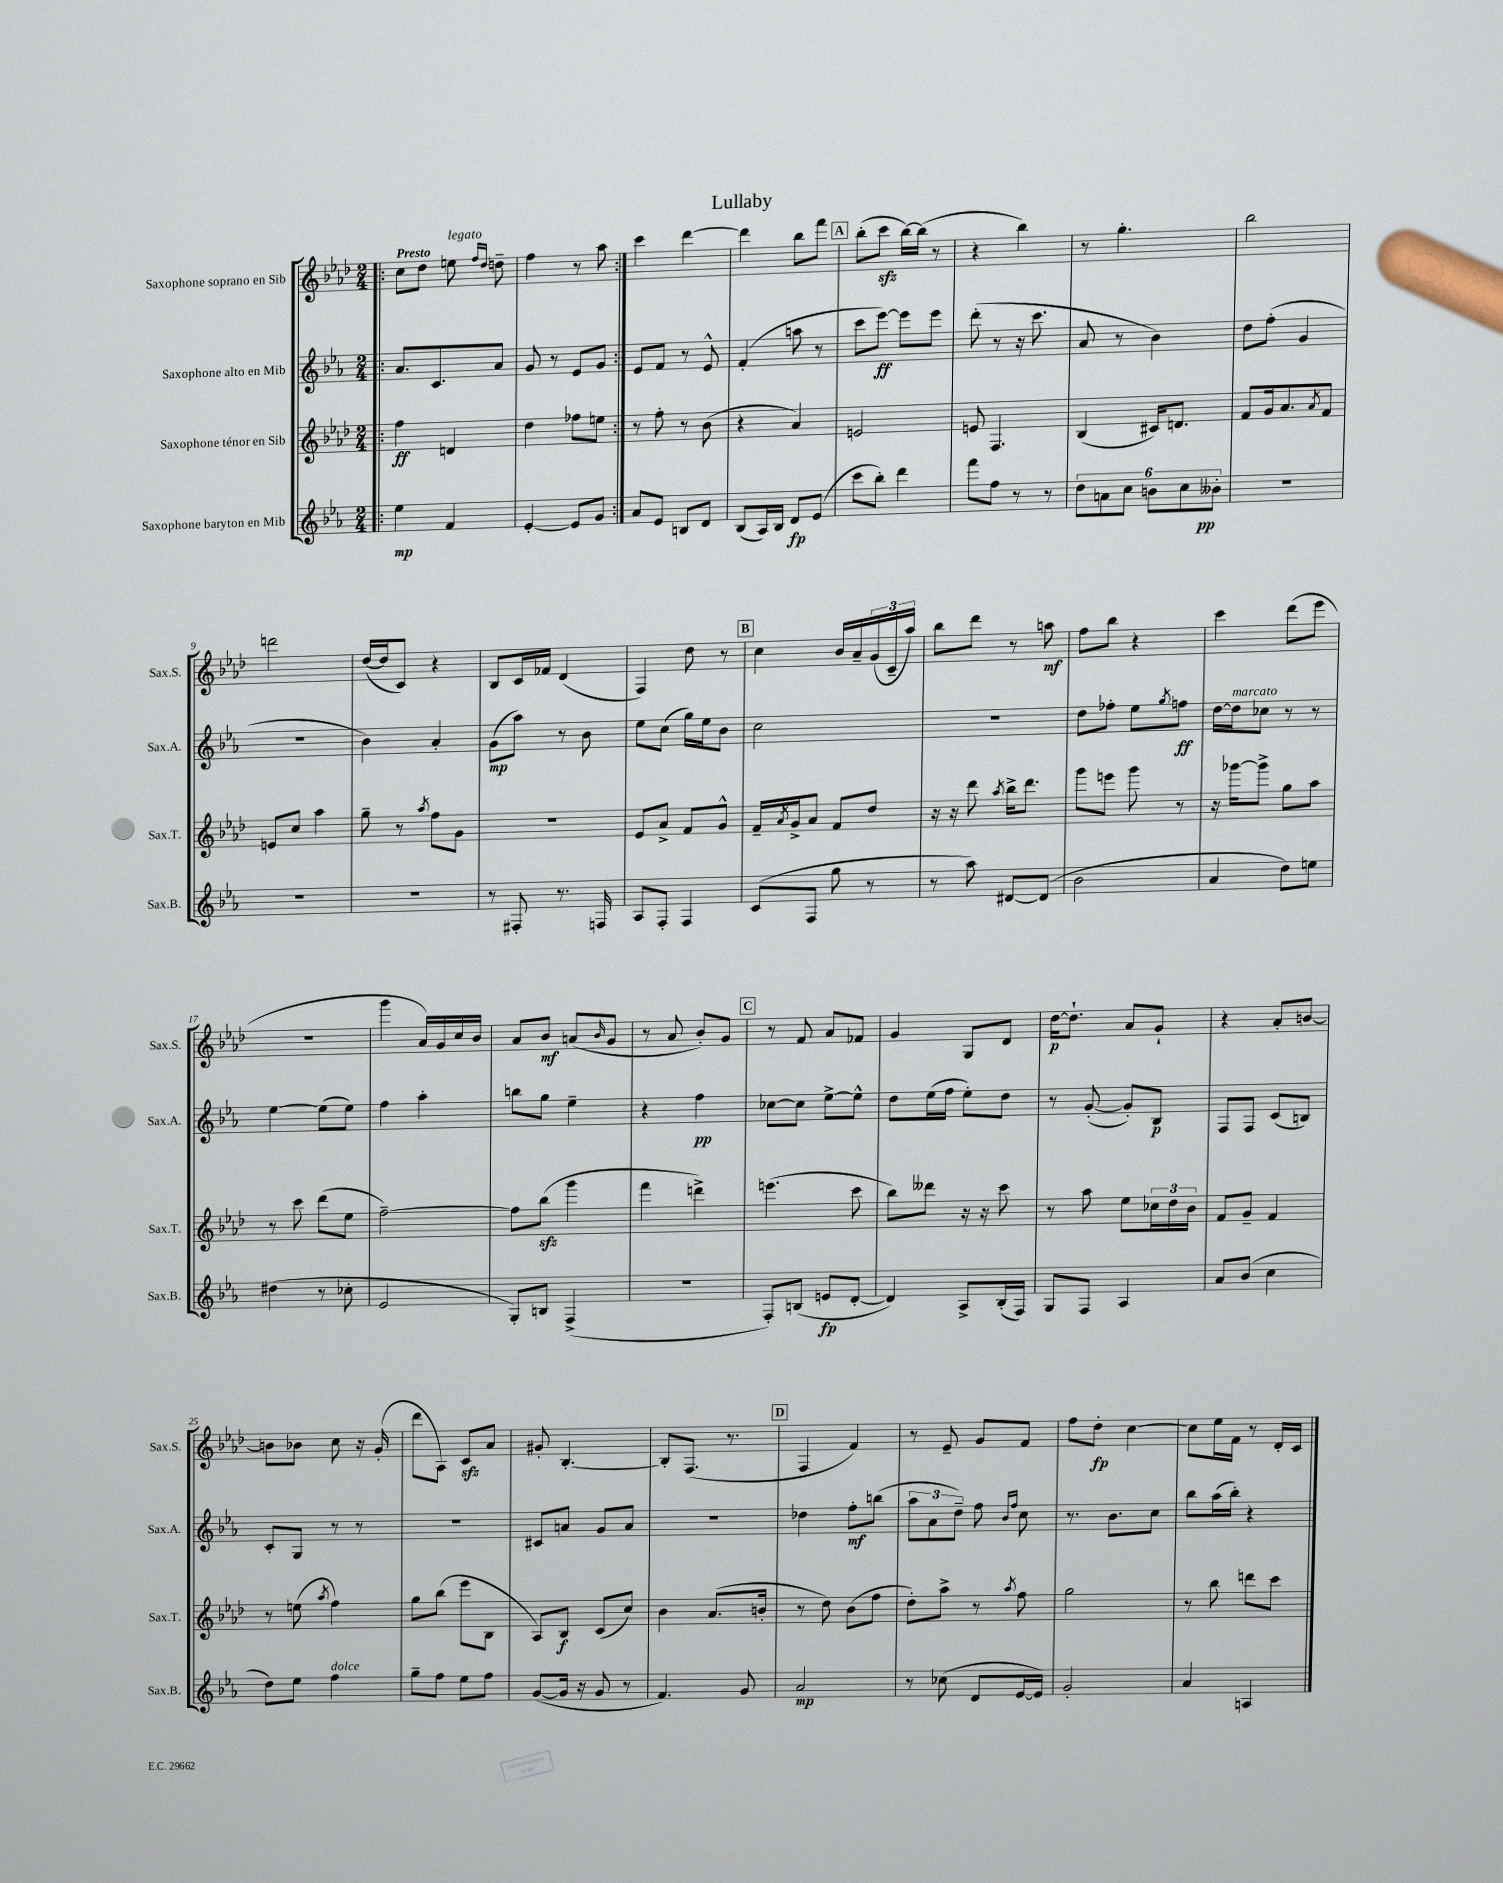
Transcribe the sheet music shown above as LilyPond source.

\header { title = "Lullaby" }
<<
\new StaffGroup <<
\new Staff = "s0" \with { instrumentName = "Saxophone soprano en Sib" shortInstrumentName = "Sax.S." } {
    \clef treble \key aes \major \numericTimeSignature \time 2/4 \tempo "Presto"
    \repeat volta 2 { \bar ".|:" c''8 des''8 e''8^\markup { \italic "legato" } \grace { f''16 des''16 } d''8-- |
    f''4 r8 aes''8 | }
    c'''4 des'''4~ |
    des'''4 bes''8 f'''8 |
    \mark \markup { \box "A" } bes''8-.( c'''8\sfz bes''16~) bes''16( r8 |
    r4 bes''4) |
    r8 g''4.-. |
    bes''2 |
    d'''2 |
    des''16~( des''16 c'8) r4 |
    bes8 c'16 fes'16 des'4( |
    f4) des''8 r8 |
    \mark \markup { \box "B" } c''4 bes'16 aes'16-- \tuplet 3/2 { g'16( c'16-- aes''16) } |
    bes''8 des'''8 r8 a''8\mf |
    f''8 bes''8 r4 |
    c'''4 des'''8( ees'''8 |
    R2 |
    g'''4 aes'16) g'16 c''16 bes'16 |
    aes'8 bes'8\mf a'8( \grace { bes'16 } g'8 |
    r8 aes'8 bes'8-.) g'8 |
    \mark \markup { \box "C" } r8 f'8 aes'8 fes'8 |
    g'4 g8 des'8 |
    des''16~\p des''8.-! aes'8 g'8-! |
    r4 aes'8-. b'8~ |
    b'8 bes'8 c''8 r16 g'16-.( |
    des'''8 aes8) c'8\sfz aes'8 |
    gis'8-. bes4.~-. |
    bes8-. f8.( r8. |
    \mark \markup { \box "D" } f4 f'4) |
    r8 ees'8-- g'8 f'8 |
    f''8 des''8-.\fp c''4~ |
    c''8 ees''16 f'16 r8 des'16-. c'16 \bar "|." |
}
\new Staff = "s1" \with { instrumentName = "Saxophone alto en Mib" shortInstrumentName = "Sax.A." } {
    \clef treble \key ees \major \numericTimeSignature \time 2/4
    \repeat volta 2 { \bar ".|:" aes'8. c'8. aes'8 |
    g'8 r8 ees'8 g'8 | }
    ees'8 f'8 r8 ees'8-^ |
    f'4-.( a''8 r8 |
    \mark \markup { \box "A" } c'''8 ees'''8~\ff) ees'''8 ees'''8 |
    d'''8-.( r8 r16 c'''8. |
    aes'8 r8 bes'4) |
    d''8 f''8-.( g'4 |
    r2 |
    bes'4) aes'4-. |
    g'8\mp( aes''8) r8 bes'8 |
    ees''8 c''8( g''16) ees''16 bes'8 |
    \mark \markup { \box "B" } c''2 |
    R2 |
    d''8 fes''8-. ees''8 \acciaccatura { g''8 } f''8\ff |
    d''16~ d''16^\markup { \italic "marcato" } ces''8 r8 r8 |
    ees''4~ ees''8( ees''8) |
    f''4 aes''4-. |
    b''8 g''8 ees''4-- |
    r4 f''4\pp |
    \mark \markup { \box "C" } ces''8~ ces''8 ees''8~-> ees''8-^ |
    d''8 ees''16( f''16 ees''8-.) d''8 |
    r8 g'8~-.( g'8-.) bes8\p |
    f8 f8 c'8( b8) |
    c'8-. g8 r8 r8 |
    R2 |
    cis'8 a'8 g'8 a'8 |
    r2 |
    \mark \markup { \box "D" } des''4 f''8-.\mf b''8( |
    \tuplet 3/2 { aes''8 aes'8 d''8--) } f''8 \grace { bes'16 f''16 } c''8 |
    r8. bes'8. c''8 |
    bes''8 aes''16( bes''16-.) r4 \bar "|." |
}
\new Staff = "s2" \with { instrumentName = "Saxophone ténor en Sib" shortInstrumentName = "Sax.T." } {
    \clef treble \key aes \major \numericTimeSignature \time 2/4
    \repeat volta 2 { \bar ".|:" f''4\ff d'4 |
    des''4 fes''8 e''8 | }
    r8 f''8-. r8 bes'8( |
    r4 aes'4) |
    \mark \markup { \box "A" } e'2 |
    e'8 f4. |
    bes4( cis'16) d'8. |
    f'8 g'16 aes'8. \acciaccatura { aes'8 } f'8 |
    e'8 c''8 aes''4 |
    g''8-- r8 \acciaccatura { aes''8 } f''8 g'8 |
    R2 |
    ees'8 aes'8-> f'8 g'8-^ |
    \mark \markup { \box "B" } f'16-- \acciaccatura { aes'8 } g'16-> aes'8 f'8 des''8 |
    r16 r16 des'''8 \acciaccatura { aes''8 } bes''16-> des'''8. |
    g'''8 e'''8 g'''8 r8 |
    r16 ges'''16~ ges'''8-> g''8 aes''8 |
    r8 c'''8 des'''8( ees''8 |
    f''2~--) |
    f''8 bes''8\sfz( g'''4 |
    f'''4 d'''4->) |
    \mark \markup { \box "C" } e'''4.( c'''8 |
    bes''8) deses'''8 r16 r16 c'''8 |
    r8 aes''8 ees''8 \tuplet 3/2 { ces''16 des''16 bes'16 } |
    f'8 g'8-- f'4 |
    r8 e''8( \acciaccatura { aes''8 } f''4) |
    g''8 bes''8( ees'''8 bes8 |
    aes8) bes8\f c'8( c''8) |
    bes'4 aes'8.( b'16-. |
    \mark \markup { \box "D" } r8 des''8) bes'8( f''8 |
    des''8-.) aes''8-> r8 \acciaccatura { aes''8 } f''8 |
    g''2 |
    r8 bes''8 d'''8 c'''8 \bar "|." |
}
\new Staff = "s3" \with { instrumentName = "Saxophone baryton en Mib" shortInstrumentName = "Sax.B." } {
    \clef treble \key ees \major \numericTimeSignature \time 2/4
    \repeat volta 2 { \bar ".|:" ees''4\mp f'4 |
    ees'4~-. ees'8 g'8 | }
    aes'8 ees'8 b8 d'8 |
    bes8( aes16) bes16 d'8\fp ees'8( |
    \mark \markup { \box "A" } c'''8 bes''8-.) d'''4 |
    f'''8 f''8 r8 r8 |
    \tuplet 6/4 { d''8 a'8 c''8 b'8 c''8 beses'8-.\pp } |
    R2 |
    R2 |
    R2 |
    r8 fis8-. r8. f16 |
    aes8 f8-. f4 |
    \mark \markup { \box "B" } c'8( f8 g''8 r8 |
    r8 aes''8) dis'8~ dis'8( |
    bes'2 |
    aes'4 d''8) e''8 |
    dis''4( r8 ces''8-. |
    ees'2 |
    g8-.) b8 f4->( |
    r2 |
    \mark \markup { \box "C" } f8-.) b8( e'8\fp d'8~-. |
    d'4) aes8-> bes16-.( f16) |
    g8 f8 aes4 |
    aes'8 bes'8( c''4 |
    d''8) ees''8 f''4^\markup { \italic "dolce" } |
    g''8-- f''8 ees''8 f''8 |
    g'8~( g'16 r16 g'8 r8 |
    f'4.) g'8 |
    \mark \markup { \box "D" } aes'2\mp |
    r8 ces''8( d'8 ees'16~ ees'16) |
    g'2-. |
    aes'4 a4 \bar "|." |
}
>>
>>
